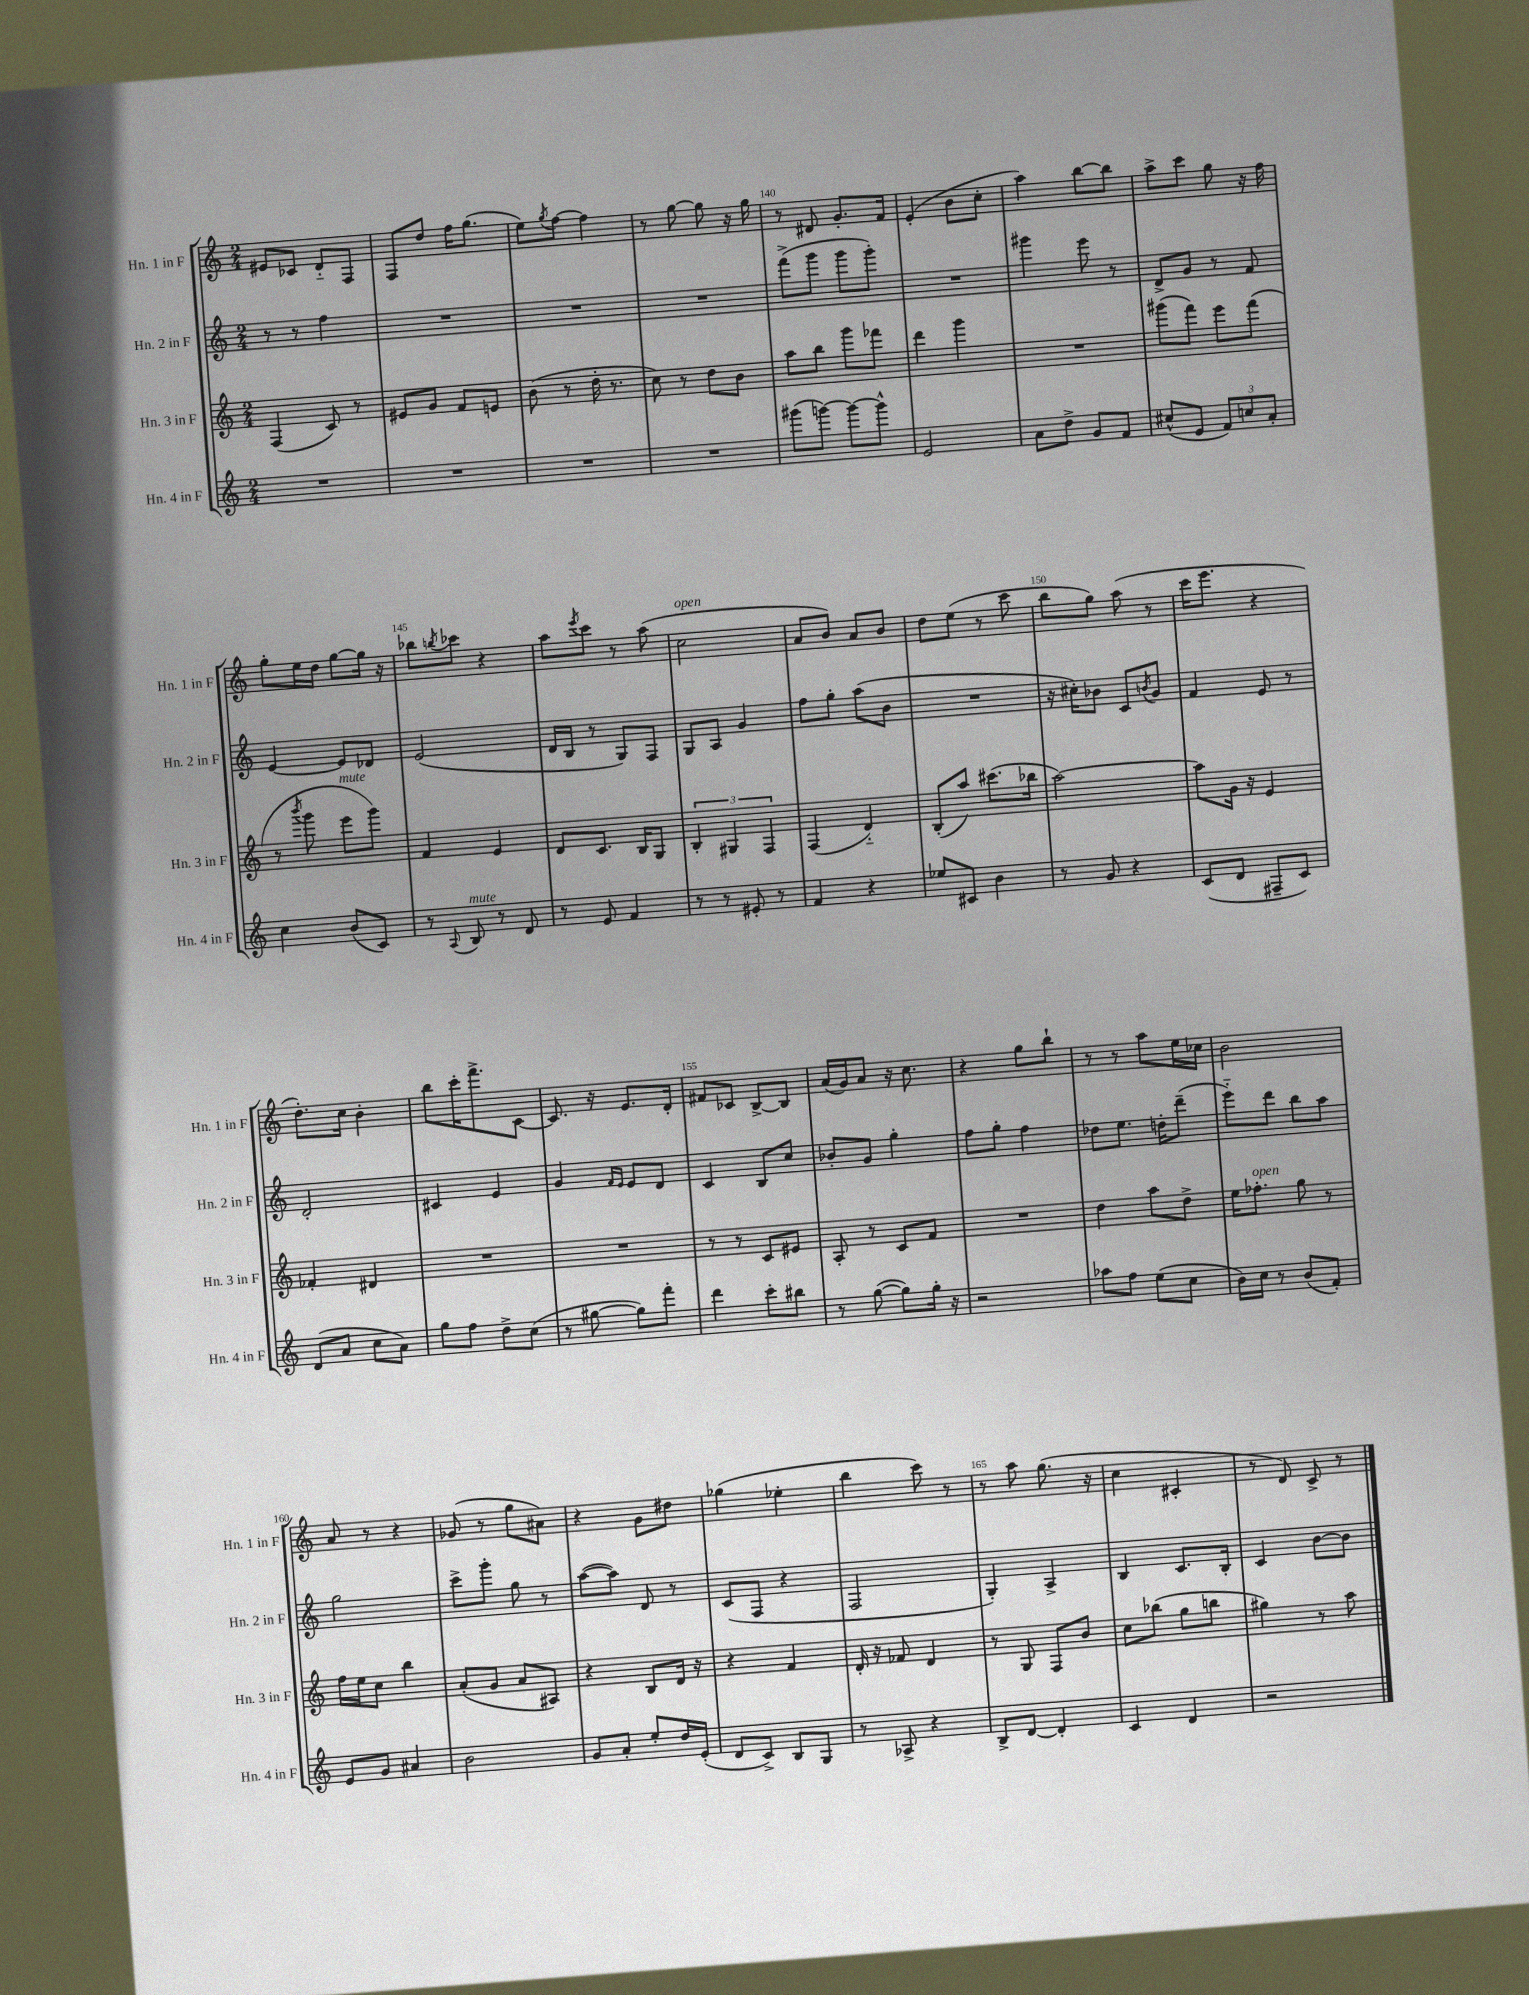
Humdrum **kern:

**kern	**kern	**kern	**kern
*staff4	*staff3	*staff2	*staff1
*clefG2	*clefG2	*clefG2	*clefG2
*k[]	*k[]	*k[]	*k[]
*M2/4	*M2/4	*M2/4	*M2/4
2r	(4F	8r	8e#
.	.	8r	8c-
.	8c)	4ff	8d'~
.	8r	.	8F
=	=	=	=
2r	8e#	2r	8F
.	8g	.	8dd
.	8f	.	16ff
.	.	.	(8.gg
.	8e	.	.
=	=	=	=
2r	(8b	2r	8ee)
.	.	.	8qgg
.	8r	.	[8ff
.	16dd'	.	4ff]
.	8.r	.	.
=	=	=	=
2r	8cc)	2r	8r
.	8r	.	[8gg
.	8dd	.	8gg]
.	8b	.	16r
.	.	.	16gg
=	=	=	=
(8ggg#	8aa	(8fff^	8r
[8ggg)	8bb	8ggg	8d#
8ggg_	8ggg	8ggg	8.g'
8ggg^^]	8fff-	8ggg')	.
.	.	.	16f
=	=	=	=
2e	4ddd	2r	(4e'
.	4ggg	.	8b
.	.	.	8cc'
=	=	=	=
8a	2r	4ggg#	4aa)
8dd^	.	.	.
8g	.	8eee	[8bb
8f	.	8r	8bb]
=	=	=	=
(8cc#^^	(8ggg#	8d^	8aa^
8e	8fff)	8g	8ccc
12f)	8eee	8r	8gg
12cc	.	.	.
.	(8fff	8f	16r
12a'	.	.	.
.	.	.	16ff
=	=	=	=
4cc	8r	[4e	8gg'
.	8qbbb	.	.
.	8ggg	.	16ee
.	.	.	16dd
(8b	8eee	8e]	[8gg
8c)	8ggg)	8d-	16gg]
.	.	.	16r
=	=	=	=
8r	4f	(2e	8bb-
8qqA	.	.	8qbb
8B	.	.	8ccc-
8r	4e	.	4r
8d	.	.	.
=	=	=	=
8r	8d	16d	8aa
.	.	16B	.
.	.	.	8qeee
8e	8.c	8r	8ccc
4f	.	8G)	8r
.	16B	.	.
.	8G	8F	(8aa
=	=	=	=
8r	6B'	8G	2cc
8r	.	8A	.
.	6G#	.	.
8e#'	.	4g	.
.	6F	.	.
8r	.	.	.
=	=	=	=
4f	(4F	8ff	8a
.	.	8gg'	8b)
4r	4d'~)	(8aa	8a
.	.	8b	8b
=	=	=	=
8ee-	(8B'	2r	8dd
8c#	8aa)	.	(8ee
4b	(8.ccc#	.	8r
.	.	.	8ccc
.	16bb-	.	.
=	=	=	=
8r	[2aa)	16r	8bb
.	.	16cc#')	.
8g	.	8b-	8gg)
4r	.	8c	(8aa
.	.	8qb	.
.	.	8g	8r
=	=	=	=
(8c	8aa]	4f	16ccc
.	.	.	8.eee
8d	16g	.	.
.	16r	.	.
8F#~	4e	8e	4r
8c)	.	8r	.
=	=	=	=
(8d	4f-'	2d'	8.dd')
8a	.	.	.
.	.	.	16cc
8cc	4d#	.	4b'
8a)	.	.	.
=	=	=	=
8gg	2r	4c#	8bb
8ff	.	.	16ccc'
.	.	.	8.fff^
8dd^	.	4e	.
(8cc	.	.	[8c
=	=	=	=
8r	2r	4g	8.c]
[8gg#	.	.	.
.	.	.	16r
.	.	16qqf	.
.	.	16qqe	.
8gg#])	.	8e	8.e
8fff'	.	8d	.
.	.	.	16d'
=	=	=	=
4ddd	8r	4c	8f#
.	8r	.	8c-
8ccc'	8c	8B	[8B^
8bb#	8e#	8cc	8B]
=	=	=	=
8r	8A'	8b-'	(16a
.	.	.	16g)
([8gg	8r	8g	8a
8gg])	8c	4gg'	16r
.	.	.	8.cc
16gg'	8f	.	.
16r	.	.	.
=	=	=	=
2r	2r	8ff	4r
.	.	8gg'	.
.	.	4ff	8gg
.	.	.	8bb`
=	=	=	=
8aa-	4dd	8dd-	8r
8ff	.	8.ee	8r
(8ee	8aa	.	8aa
.	.	16dd'	.
8cc	8dd^	(8ddd~	16ee
.	.	.	16cc-
=	=	=	=
16b)	16ee	8eee'~)	2b
16cc	8.ff-'	.	.
8r	.	8ddd	.
(8b	8gg	8bb	.
8f')	8r	8aa	.
=	=	=	=
8e	16ff	2gg	8a
.	16ee	.	.
8g	8cc	.	8r
4a#	4bb	.	4r
=	=	=	=
2b	(8a'	8ccc^	(8g-
.	8g	8ggg'	8r
.	8a	8gg	8gg
.	8A#)	8r	8a#)
=	=	=	=
8g	4r	([8aa	4r
8a'	.	8aa])	.
8ee'	8B	8d	8g
16dd	16d	8r	8dd#
(16e'	16r	.	.
=	=	=	=
8d	4r	(8c	(4gg-
8c^)	.	8F	.
8B	4f	4r	4ee-'
8G	.	.	.
=	=	=	=
8r	16d'	2F	4bb
.	16r	.	.
8A-^	8f-	.	.
4r	4d	.	8ccc)
.	.	.	8r
=	=	=	=
8B^	8r	4G')	8r
[8d	8G	.	8aa
4d']	8F	4A^	(8.gg
.	8b	.	.
.	.	.	16r
=	=	=	=
4c	8cc	4B	4cc
.	(8bb-	.	.
4d	8gg	8.c	4c#'
.	8bb	.	.
.	.	16B'	.
=	=	=	=
2r	4gg#)	4c	8r
.	.	.	8d)
.	8r	[8b	8c^
.	8aa	8b]	8r
==	==	==	==
*-	*-	*-	*-
